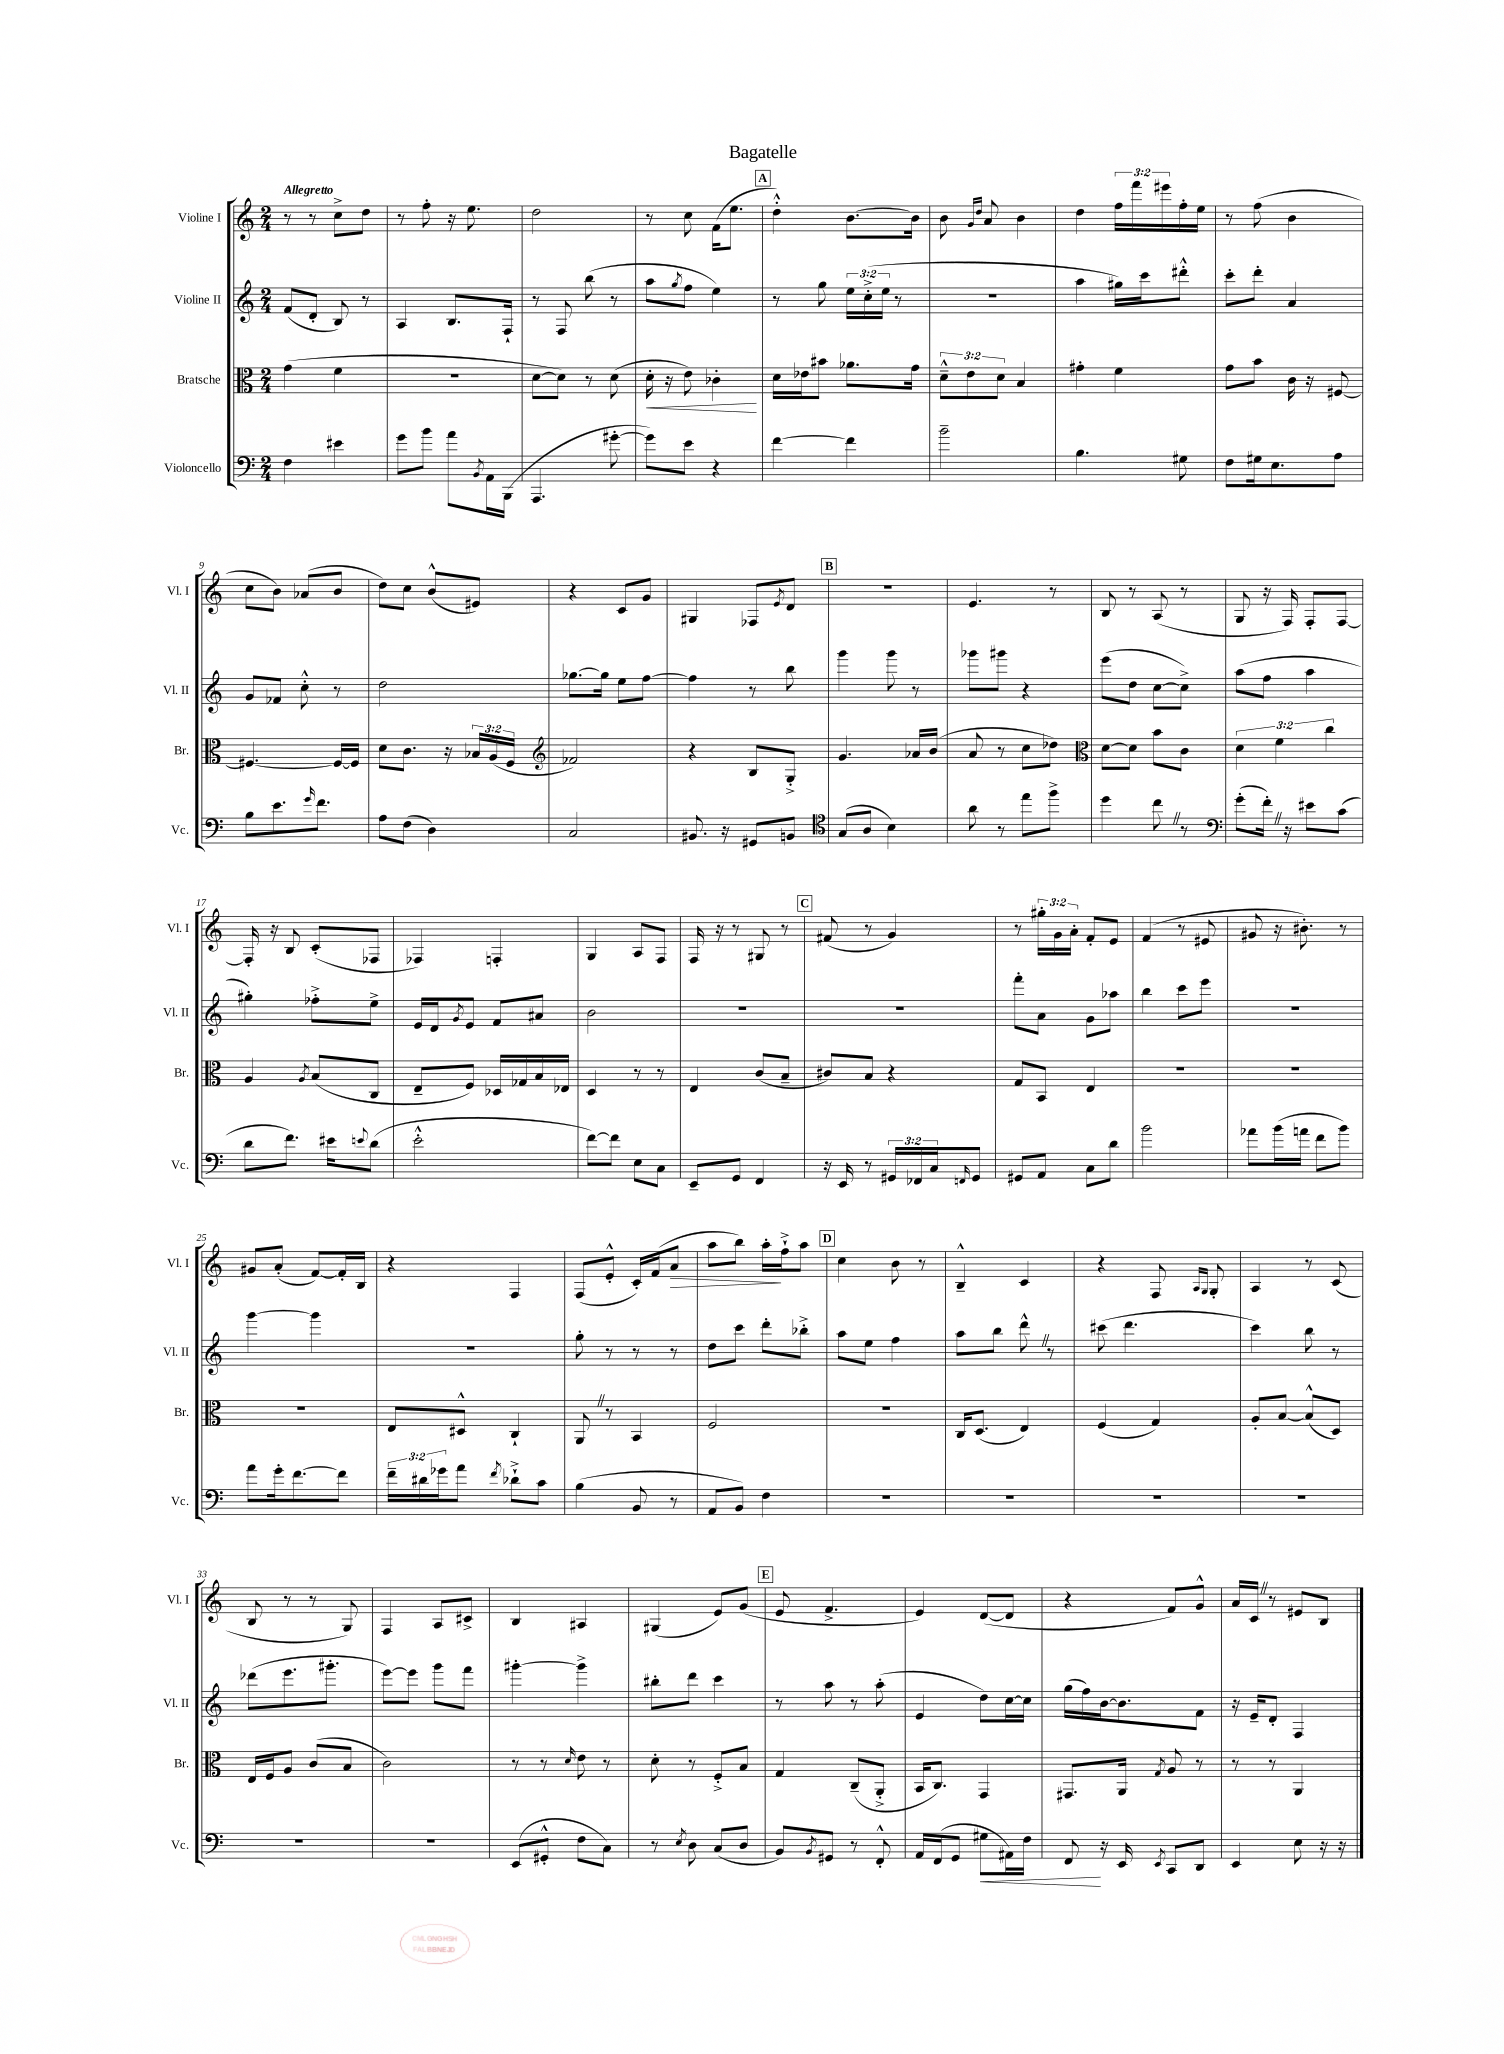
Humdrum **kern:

**kern	**dynam	**kern	**dynam	**kern	**kern	**dynam
*part4	*part4	*part3	*part3	*part2	*part1	*part1
*staff4	*staff4	*staff3	*staff3	*staff2	*staff1	*staff1
*I"Violoncello	*	*I"Bratsche	*	*I"Violine II	*I"Violine I	*
*I'Vc.	*	*I'Br.	*	*I'Vl. II	*I'Vl. I	*
*clefF4	*	*clefC3	*	*clefG2	*clefG2	*
*k[]	*	*k[]	*	*k[]	*k[]	*
*M2/4	*	*M2/4	*	*M2/4	*M2/4	*
=1	=1	=1	=1	=1	=1	=1
!	!	!	!	!	!LO:TX:a:B:t=Allegretto	!
4F\	.	(4g\	.	(8f/L	8r	.
.	.	.	.	8d'/J	8r	.
4e#X\	.	4f\	.	8B/)	8cc^\L	.
.	.	.	.	8r	8dd\J	.
=2	=2	=2	=2	=2	=2	=2
8g\L	.	2r	.	4A/	8r	.
8b\J	.	.	.	.	8ff'\	.
8a\L	.	.	.	8.B/L	16r	.
.	.	.	.	.	8.ee\	.
8qBB/	.	.	.	.	.	.
16AA\L	.	.	.	.	.	.
(16BBB\JJ	.	.	.	16F`/Jk	.	.
=3	=3	=3	=3	=3	=3	=3
4.AAA/	.	[8d\L	.	8r	2dd\	.
.	.	8d\J])	.	8F/	.	.
.	.	8r	.	(8bb\	.	.
[8g#X'\	.	(8d\	.	8r	.	.
=4	=4	=4	=4	=4	=4	=4
!	!	!	!LO:HP:b	!	!	!
8g#\L])	.	16d'\	<	8aa\L	8r	.
.	.	16r	.	.	.	.
.	.	.	.	8qgg/	.	.
8e\J	.	8e\)	.	8ff\J	8cc\	.
4r	.	4c-X'\	.	4ee\)	(16f\KL	.
.	.	.	.	.	8.ee\J	.
.	.	.	[	.	.	.
!!LO:REH:place=s1:t=A
=5	=5	=5	=5	=5	=5	=5
[4f\	.	16d\LL	.	8r	4dd'^^\)	.
.	.	16e-X\J	.	.	.	.
.	.	8b#X\J	.	8gg\	.	.
4f\]	.	8.a-X\L	.	24ee\LL	[8.b\L	.
.	.	.	.	(24cc'^\	.	.
.	.	.	.	24ee\JJ	.	.
.	.	.	.	8r	.	.
.	.	16g\Jk	.	.	16b\Jk]	.
=6	=6	=6	=6	=6	=6	=6
2b~\	.	12d~^^\L	.	2r	8b\	.
.	.	12e\	.	.	.	.
.	.	.	.	.	16qqg/LL	.
.	.	.	.	.	16qqdd/JJ	.
.	.	.	.	.	8a/	.
.	.	12d\J	.	.	.	.
.	.	4B/	.	.	4b\	.
=7	=7	=7	=7	=7	=7	=7
4.B\	.	4g#X'\	.	4aa\	4dd\	.
.	.	4f\	.	16gg#X\LL)	24ff\LL	.
.	.	.	.	.	24fff\	.
.	.	.	.	16ccc\J	.	.
.	.	.	.	.	24eee#X\	.
8G#X\	.	.	.	8ddd#X'^^\J	16ff'\	.
.	.	.	.	.	16ee\JJ	.
=8	=8	=8	=8	=8	=8	=8
8F\L	.	8g\L	.	8ccc'\L	8r	.
16G#X\k	.	8b\J	.	8ddd'\J	(8ff\	.
8.E\	.	.	.	.	.	.
.	.	16c\	.	4a/	4b\	.
.	.	16r	.	.	.	.
8A\J	.	[8F#X/	.	.	.	.
!!LO:LB:g=z
=9	=9	=9	=9	=9	=9	=9
8B\L	.	4.F#X/_	.	8g/L	8cc\L	.
8.e\	.	.	.	8f-X/J	8b\J)	.
.	.	.	.	8cc'^^\	(8a-X/L	.
16qqg/	.	.	.	.	.	.
8.f\J	.	.	.	.	.	.
.	.	16F#/LL_	.	8r	8b/J	.
.	.	16F#/JJ]	.	.	.	.
=10	=10	=10	=10	=10	=10	=10
8A\L	.	8d\L	.	2dd\	8dd\L)	.
(8F\J	.	8.c\J	.	.	8cc\J	.
4D\)	.	.	.	.	(8b^^/L	.
.	.	16r	.	.	.	.
.	.	24B-X/LL	.	.	8e#X/J)	.
.	.	(24A/	.	.	.	.
.	.	24F/JJ	.	.	.	.
=11	=11	=11	=11	=11	=11	=11
*	*	*clefG2	*	*	*	*
2C/	.	2f-X/)	.	[8.gg-X\L	4r	.
.	.	.	.	16gg-\Jk]	.	.
.	.	.	.	8ee\L	8c/L	.
.	.	.	.	[8ff\J	8g/J	.
=12	=12	=12	=12	=12	=12	=12
8.BB#X/	.	4r	.	4ff\]	4G#X/	.
16r	.	.	.	.	.	.
8GG#X/L	.	8B/L	.	8r	8F-X/L	.
.	.	.	.	.	8qe/	.
8BBn/J	.	8G'^/J	.	8bb\	8d/J	.
!!LO:REH:place=s1:t=B
=13	=13	=13	=13	=13	=13	=13
*clefC4	*	*	*	*	*	*
(8G/L	.	4.g/	.	4ggg\	2r	.
8A/J	.	.	.	.	.	.
4B\)	.	.	.	8ggg\	.	.
.	.	16a-X/LL	.	8r	.	.
.	.	(16b/JJ	.	.	.	.
=14	=14	=14	=14	=14	=14	=14
8a\	.	8a/	.	8ggg-X\L	4.e/	.
8r	.	8r	.	8ggg#X\J	.	.
8ee\L	.	8cc\L	.	4r	.	.
8ff^\J	.	8dd-X\J)	.	.	8r	.
=15	=15	=15	=15	=15	=15	=15
*	*	*clefC3	*	*	*	*
4dd\	.	[8d\L	.	(8eee\L	8B/	.
.	.	8d\J]	.	8dd\J	8r	.
8ccZ\	.	8b\L	.	[8cc\L	(8A/	.
8r	.	8c\J	.	8cc^\J])	8r	.
=16	=16	=16	=16	=16	=16	=16
*clefF4	*	*	*	*	*	*
(8g'\L	.	6d\	.	(8aa\L	8G/	.
16f'Z\Jk)	.	.	.	8ff\J	16r	.
.	.	6f\	.	.	.	.
16r	.	.	.	.	16F/)	.
8e#X\L	.	.	.	4aa\	8F'/L	.
.	.	6cc\	.	.	.	.
(8c\J	.	.	.	.	[8F/J	.
!!LO:LB:g=z
=17	=17	=17	=17	=17	=17	=17
8d\L	.	4A/	.	4gg#X'\)	16F'/]	.
.	.	.	.	.	16r	.
8.f\J)	.	.	.	.	8B/	.
.	.	8qA/	.	.	.	.
.	.	(8B/L	.	8ff-X'^\L	(8c'/L	.
16e#X\KL	.	.	.	.	.	.
8qqen/	.	.	.	.	.	.
(8d\J	.	8C/J	.	8ee^\J	8F-X/J	.
=18	=18	=18	=18	=18	=18	=18
2e'^^\	.	8E~/L	.	16e/LL	4F-X/)	.
.	.	.	.	16d/J	.	.
.	.	.	.	8qg/	.	.
.	.	8F/J)	.	8e/J	.	.
.	.	16D-X/LL	.	8f/L	4Fn'/	.
.	.	16G-X/	.	.	.	.
.	.	16B/	.	8a#X/J	.	.
.	.	16E-X/JJ	.	.	.	.
=19	=19	=19	=19	=19	=19	=19
[8f\L)	.	4D/	.	2b\	4G/	.
8f\J]	.	.	.	.	.	.
8E\L	.	8r	.	.	8A/L	.
8C\J	.	8r	.	.	8F/J	.
=20	=20	=20	=20	=20	=20	=20
8EE~/L	.	4E/	.	2r	16F/	.
.	.	.	.	.	16r	.
8GG/J	.	.	.	.	8r	.
4FF/	.	(8c/L	.	.	8G#X/	.
.	.	8B~/J	.	.	8r	.
!!LO:REH:place=s1:t=C
=21	=21	=21	=21	=21	=21	=21
16r	.	8c#X/L)	.	2r	(8f#X/	.
16EE/	.	.	.	.	.	.
8r	.	8B/J	.	.	8r	.
24GG#X/LL	.	4r	.	.	4g/)	.
24FF-X/	.	.	.	.	.	.
24C/J	.	.	.	.	.	.
16qqFFn/	.	.	.	.	.	.
8GG#/J	.	.	.	.	.	.
=22	=22	=22	=22	=22	=22	=22
8GG#X/L	.	8G/L	.	8fff'\L	8r	.
8AA/J	.	8BB/J	.	8a\J	24gg#X'\LL	.
.	.	.	.	.	24g\	.
.	.	.	.	.	24a'\JJ	.
8C\L	.	4E/	.	8g\L	8f'/L	.
8d\J	.	.	.	8aa-X\J	8e/J	.
=23	=23	=23	=23	=23	=23	=23
2b\	.	2r	.	4bb\	(4f/	.
.	.	.	.	8ccc\L	8r	.
.	.	.	.	8eee\J	8e#X/	.
=24	=24	=24	=24	=24	=24	=24
8a-X\L	.	2r	.	2r	8g#X/	.
(16b\L	.	.	.	.	16r	.
16an\JJ	.	.	.	.	8.b#X'\)	.
8f\L	.	.	.	.	.	.
8b\J)	.	.	.	.	8r	.
!!LO:LB:g=z
=25	=25	=25	=25	=25	=25	=25
8a\L	.	2r	.	[4ggg\	8g#X/L	.
16g'\k	.	.	.	.	(8a'/J	.
[8.f\	.	.	.	.	.	.
.	.	.	.	4ggg\]	[8f/L)	.
8f\J]	.	.	.	.	16f'/L]	.
.	.	.	.	.	16B/JJ	.
=26	=26	=26	=26	=26	=26	=26
24f~\LL	.	8E/L	.	2r	4r	.
24d#X\	.	.	.	.	.	.
24g-X\J	.	.	.	.	.	.
8a\J	.	8D#X^^/J	.	.	.	.
8qf/	.	.	.	.	.	.
8d-X`^\L	.	4C`/	.	.	4F/	.
8c\J	.	.	.	.	.	.
=27	=27	=27	=27	=27	=27	=27
(4B\	.	8AAZ/	.	8gg'\	(8F/L	.
.	.	8r	.	8r	8e'^^/J	.
8BB/	.	4BB/	.	8r	16c'/LL)	.
.	.	.	.	.	(16f/J	.
!	!	!	!	!	!	!LO:HP:b
8r	.	.	.	8r	8a/J	>
=28	=28	=28	=28	=28	=28	=28
8AA/L	.	2F/	.	8dd\L	8aa\L	.
8BB/J)	.	.	.	8ccc\J	8bb\J)	.
4F\	.	.	.	8ddd'\L	16aa'\LL	.
.	.	.	.	.	16ff`^\J	]
.	.	.	.	8bb-X'^\J	8aa\J	.
!!LO:REH:place=s1:t=D
=29	=29	=29	=29	=29	=29	=29
2r	.	2r	.	8aa\L	4cc\	.
.	.	.	.	8ee\J	.	.
.	.	.	.	4ff\	8b\	.
.	.	.	.	.	8r	.
=30	=30	=30	=30	=30	=30	=30
2r	.	16C/KL	.	8aa\L	4B~^^/	.
.	.	(8.D/J	.	.	.	.
.	.	.	.	8bb\J	.	.
.	.	4E/)	.	8ddd^^Z\	4c/	.
.	.	.	.	8r	.	.
=31	=31	=31	=31	=31	=31	=31
2r	.	(4F/	.	(8ccc#X\	4r	.
.	.	.	.	4.ddd\	.	.
.	.	4G/)	.	.	8F/	.
.	.	.	.	.	16qqA/LL	.
.	.	.	.	.	16qqG/JJ	.
.	.	.	.	.	8G'/	.
=32	=32	=32	=32	=32	=32	=32
2r	.	8A'/L	.	4ccc\)	4A/	.
.	.	[8B/J	.	.	.	.
.	.	(8B^^/L]	.	8bb\	8r	.
.	.	8D/J)	.	8r	(8c/	.
!!LO:LB:g=z
=33	=33	=33	=33	=33	=33	=33
2r	.	16E/LL	.	(8ddd-X\L	8B/	.
.	.	16F/J	.	.	.	.
.	.	8A/J	.	8.eee\	8r	.
.	.	(8c/L	.	.	8r	.
.	.	.	.	8.ggg#X'\J	.	.
.	.	8B/J	.	.	8G/)	.
=34	=34	=34	=34	=34	=34	=34
2r	.	2c\)	.	[8eee\L)	4F/	.
.	.	.	.	8eee\J]	.	.
.	.	.	.	8ggg\L	8A/L	.
.	.	.	.	8fff\J	8c#X^/J	.
=35	=35	=35	=35	=35	=35	=35
(8EE/L	.	8r	.	[4ggg#X'\	4B/	.
8GG#X'^^/J	.	8r	.	.	.	.
.	.	16qqd/	.	.	.	.
8F\L	.	8e\	.	4ggg#^\]	4A#X/	.
8C\J)	.	8r	.	.	.	.
=36	=36	=36	=36	=36	=36	=36
8r	.	8d'\	.	8bb#X'\L	(4G#X/	.
8qE/	.	.	.	.	.	.
8D\	.	8r	.	8ddd\J	.	.
(8C/L	.	8F'^/L	.	4ccc\	8e/L)	.
8D/J	.	8B/J	.	.	(8g/J	.
!!LO:REH:place=s1:t=E
=37	=37	=37	=37	=37	=37	=37
8BB/L)	.	4G/	.	8r	8e/	.
8qBB/	.	.	.	.	.	.
8GG#X/J	.	.	.	8aa\	4.f^/	.
8r	.	(8C~/L	.	8r	.	.
8FF'^^/	.	8AA'^/J	.	(8aa'\	.	.
=38	=38	=38	=38	=38	=38	=38
16AA/LL	.	16BB/KL	.	4e/	4e/)	.
(16FF/J	.	8.C/J)	.	.	.	.
8GG/J	.	.	.	.	.	.
!	!LO:HP:b	!	!	!	!	!
8G#X\L	<	4GG/	.	8dd\L)	([8d/L	.
16AA#X\L)	.	.	.	[16cc\L	8d/J]	.
16F\JJ	.	.	.	16cc\JJ]	.	.
=39	=39	=39	=39	=39	=39	=39
8FF/	.	8.GG#X/L	.	(16gg\LL	4r	.
.	.	.	.	16ff\)	.	.
16r	[	.	.	[16b\J	.	.
16EE/	.	16AA/Jk	.	8.b\]	.	.
8qEE/	.	8qG/	.	.	.	.
8CC/L	.	8A/	.	.	8f/L)	.
8DD/J	.	8r	.	8f\J	8g^^/J	.
=40	=40	=40	=40	=40	=40	=40
4EE/	.	8r	.	16r	16a/LL	.
.	.	.	.	16e~/KL	16cZ/JJ	.
.	.	8r	.	8d'/J	8r	.
8E\	.	4AA/	.	4F/	8e#X/L	.
16r	.	.	.	.	8B/J	.
16r	.	.	.	.	.	.
==	==	==	==	==	==	==
*-	*-	*-	*-	*-	*-	*-
